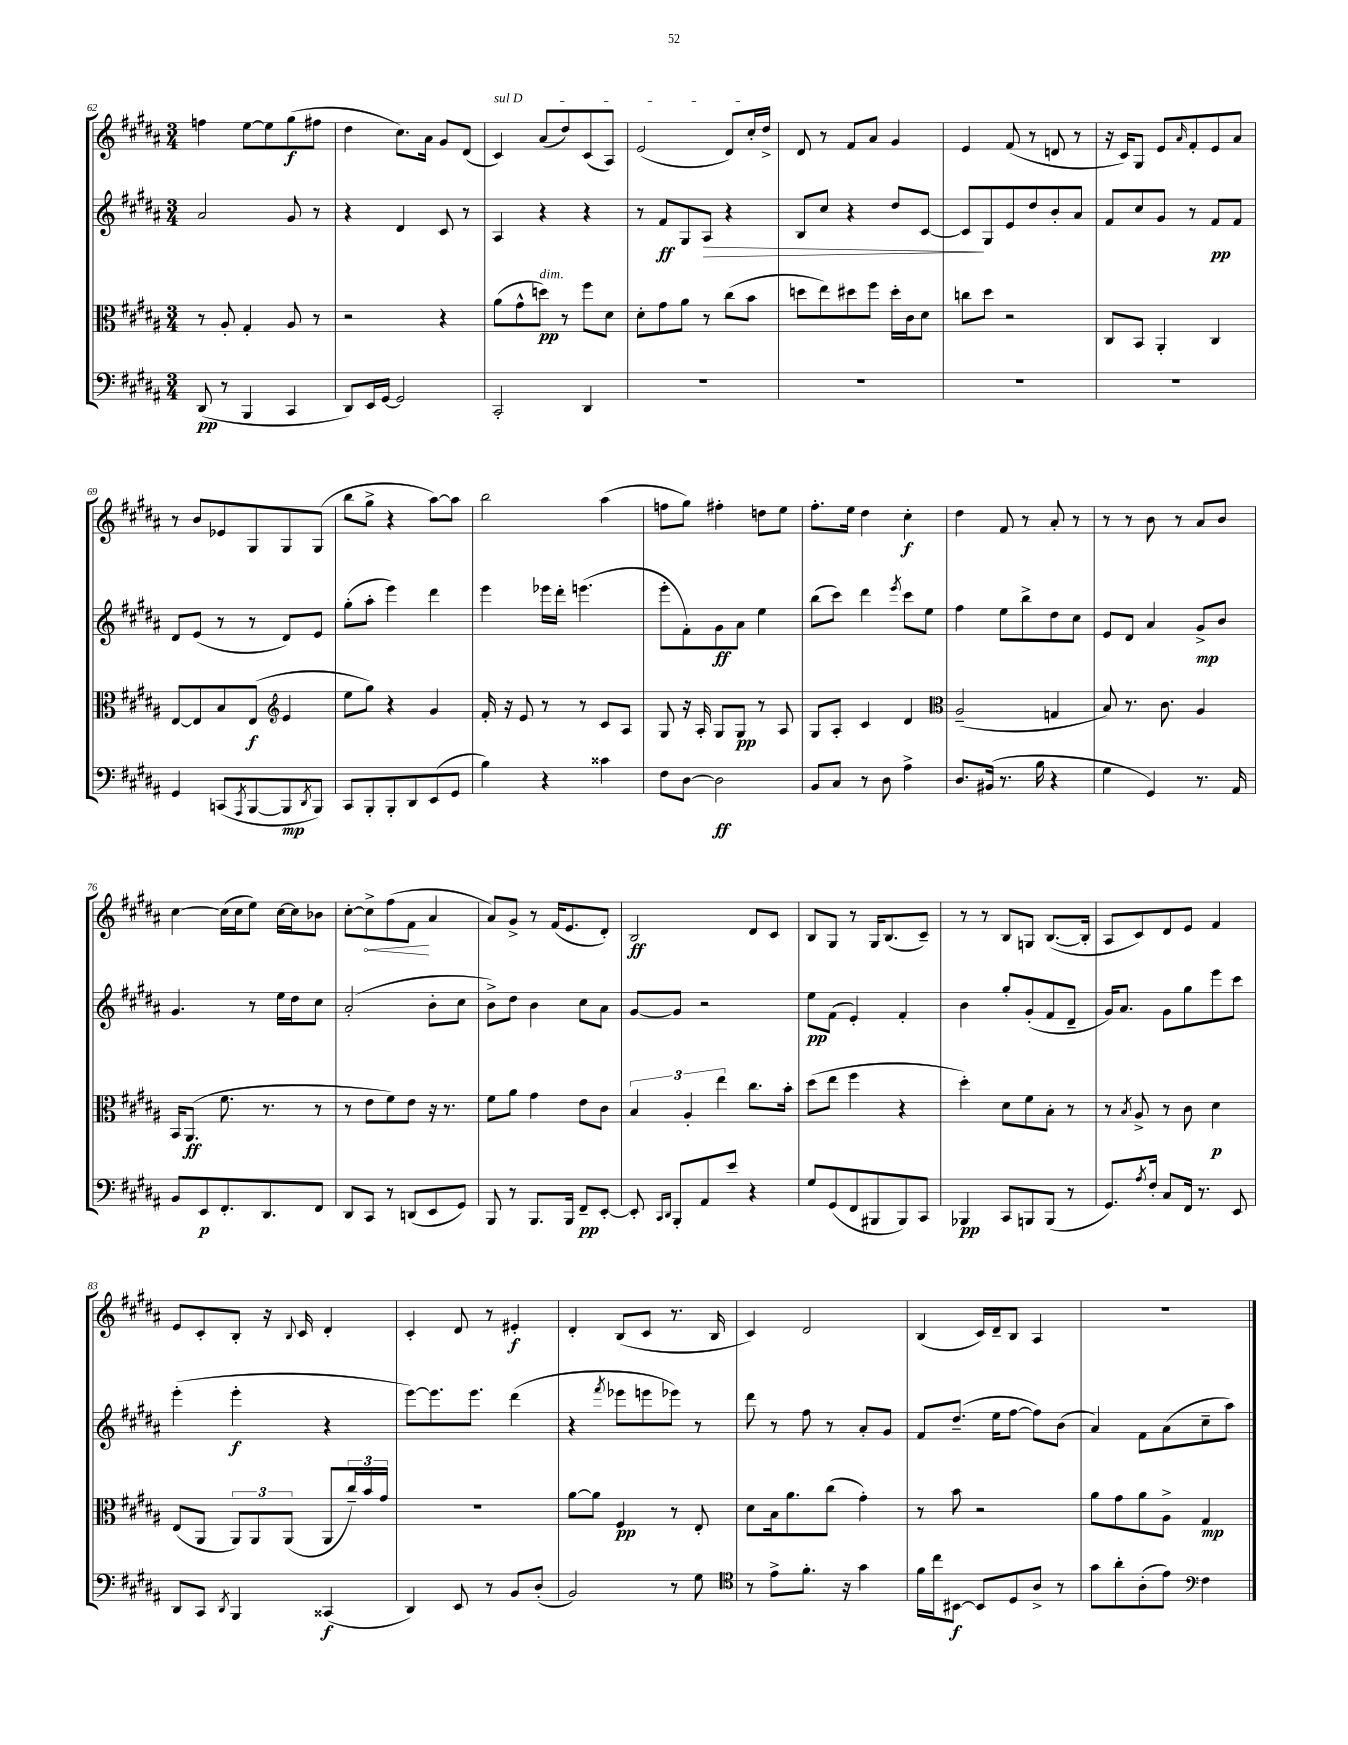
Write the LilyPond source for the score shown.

<<
\new StaffGroup <<
\new Staff = "s0" {
    \clef treble \key b \major \numericTimeSignature \time 3/4
    f''4 e''8~ e''8 gis''8\f( fis''8 |
    dis''4 cis''8.) ais'16 gis'8 dis'8( |
    \once \override TextSpanner.bound-details.left.text = \markup { \italic "sul D" } cis'4\startTextSpan) ais'8( dis''8) cis'8( ais8) |
    e'2( dis'8) cis''16-. dis''16->\stopTextSpan |
    dis'8 r8 fis'8 ais'8 gis'4 |
    e'4 fis'8( r8 d'8 r8 |
    r16 cis'16) gis8 e'8 \grace { ais'16 } fis'8-. e'8 ais'8 |
    r8 b'8 ees'8 gis8 gis8 gis8( |
    b''8 gis''8-> r4 ais''8~) ais''8 |
    b''2 ais''4( |
    f''8 gis''8) fis''4-. d''8 e''8 |
    fis''8.-. e''16 dis''4 cis''4-.\f |
    dis''4 fis'8 r8 ais'8-. r8 |
    r8 r8 b'8 r8 ais'8 b'8 |
    cis''4~ cis''16( cis''16 e''8) cis''16~ cis''16 bes'8 |
    cis''8~-. \once \override Hairpin.circled-tip = ##t cis''8->\< fis''8( fis'8\! ais'4 |
    ais'8) gis'8-> r8 fis'16( e'8. dis'8-.) |
    b2\ff dis'8 cis'8 |
    b8 gis8 r8 gis16 b8.( cis'8--) |
    r8 r8 b8 g8 b8.~( b16-. |
    ais8 cis'8) dis'8 e'8 fis'4 |
    e'8 cis'8-. b8-. r16 \appoggiatura { b8 } cis'16 dis'4-. |
    cis'4-. dis'8 r8 eis'4-.\f |
    dis'4-. b8( cis'8 r8. b16 |
    cis'4) dis'2 |
    b4( cis'16) dis'16-- b8 ais4 |
    R2. \bar "|." |
}
\new Staff = "s1" {
    \clef treble \key b \major \numericTimeSignature \time 3/4
    ais'2 gis'8 r8 |
    r4 dis'4 cis'8 r8 |
    ais4 r4 r4 |
    r8 fis'8\ff gis8 ais8\> r4 |
    b8 cis''8 r4 dis''8 cis'8~ |
    cis'8\! gis8 e'8 dis''8 b'8-. ais'8 |
    fis'8 cis''8 gis'8 r8 fis'8\pp fis'8 |
    dis'8 e'8( r8 r8 dis'8) e'8 |
    gis''8-.( ais''8-. e'''4) dis'''4 |
    e'''4 ees'''16 dis'''16-. e'''4.( |
    e'''8-. fis'8-.) gis'8\ff ais'8 e''4 |
    b''8( cis'''8) dis'''4 \acciaccatura { e'''8 } cis'''8 e''8 |
    fis''4 e''8 b''8-> dis''8 cis''8 |
    e'8 dis'8 ais'4 gis'8->\mp b'8 |
    gis'4. r8 e''16 dis''16 cis''8 |
    ais'2-.( b'8-. cis''8 |
    b'8->) dis''8 b'4 cis''8 ais'8 |
    gis'8~ gis'8 r2 |
    e''8\pp fis'8( e'4-.) fis'4-. |
    b'4 gis''8-. gis'8-.( fis'8 dis'8-- |
    gis'16) ais'8. gis'8 gis''8 e'''8 cis'''8 |
    e'''4-.( e'''4-.\f r4 |
    e'''8~) e'''8. e'''8. dis'''4( |
    r4 \acciaccatura { fis'''8 } ees'''8 e'''8 ees'''8) r8 |
    dis'''8 r8 fis''8 r8 ais'8-. gis'8 |
    fis'8 dis''8.--( e''16 fis''8~ fis''8) b'8( |
    ais'4) fis'8 ais'8( cis''8-- ais''8) \bar "|." |
}
\new Staff = "s2" {
    \clef alto \key b \major \numericTimeSignature \time 3/4
    r8 ais8-. gis4-. ais8 r8 |
    r2 r4 |
    ais'8( gis'8-^ d''8\pp^\markup { \italic "dim." }) r8 fis''8 dis'8 |
    dis'8-. gis'8 ais'8 r8 cis''8( b'8 |
    d''8 e''8) dis''8 fis''8 dis''16-. cis'16 dis'8 |
    c''8 dis''8 r2 |
    cis8 b,8 ais,4-. cis4 |
    e8~ e8 b8 e8\f( \clef treble e'4 |
    e''8 gis''8) r4 gis'4 |
    fis'16-. r16 e'8 r8 r8 cis'8 ais8 |
    gis8 r16 ais16-. gis8 gis8\pp r8 ais8 |
    gis8 ais8-. cis'4 dis'4 |
    \clef alto ais2--( g4 |
    b8) r8. cis'8. ais4 |
    b,16 ais,8.\ff( fis'8. r8. r8 |
    r8 e'8 fis'8) e'8 r16 r8. |
    fis'8 ais'8 gis'4 e'8 cis'8 |
    \tuplet 3/2 { b4 ais4-. e''4 } cis''8. b'16-. |
    dis''8( e''8 fis''4 r4 |
    dis''4-.) dis'8 fis'8 b8-. r8 |
    r8 \acciaccatura { b8 } ais8-> r8 cis'8 dis'4\p |
    e8( ais,8 \tuplet 3/2 { ais,8) ais,8 ais,8( } ais,8 \tuplet 3/2 { cis''16--) b'16 gis'16 } |
    R2. |
    ais'8~ ais'8 fis4\pp r8 e8-. |
    dis'8 b16 ais'8. cis''8( gis'4-.) |
    r8 b'8 r2 |
    ais'8 gis'8 ais'8 ais8-> gis4\mp \bar "|." |
}
\new Staff = "s3" {
    \clef bass \key b \major \numericTimeSignature \time 3/4
    dis,8\pp( r8 b,,4 cis,4 |
    dis,8) e,16 gis,16~ gis,2 |
    cis,2-. dis,4 |
    R2. |
    R2. |
    R2. |
    R2. |
    gis,4 c,8( \acciaccatura { ais,,8 } b,,8~ b,,8\mp \acciaccatura { dis,8 } b,,8) |
    cis,8 b,,8-. b,,8-. dis,8 e,8( gis,8 |
    b4) r4 cisis'4 |
    fis8 dis8~ dis2\ff |
    b,8 cis8 r8 dis8 ais4-> |
    dis8. bis,16( r8. b16 r4 |
    gis4 gis,4) r8. ais,16 |
    b,8 e,8\p fis,8.-. dis,8. fis,8 |
    dis,8 cis,8 r8 d,8( e,8 gis,8) |
    b,,8 r8 b,,8. b,,16 fis,8--\pp e,8~-. |
    e,8-. \grace { cis,16 dis,16 } b,,8-. ais,8 e'8 r4 |
    gis8 gis,8( fis,8 bis,,8 bis,,8) cis,8 |
    bes,,4\pp cis,8 b,,8 b,,8( r8 |
    gis,8.) \acciaccatura { ais8 } fis16-. cis8 fis,16 r8. e,8 |
    dis,8 cis,8 \acciaccatura { dis,8 } b,,4 cisis,4\f( |
    dis,4) e,8 r8 b,8 dis8-.( |
    b,2) r8 gis8 |
    \clef tenor r8 e'8-> fis'8.-. r16 gis'4 |
    fis'16 cis''16 bis,8~\f bis,8 dis8 ais8-> r8 |
    gis'8 ais'8-. ais8-.( e'8) \clef bass fis4 \bar "|." |
}
>>
>>
\layout { \context { \Score currentBarNumber = #62 } }
